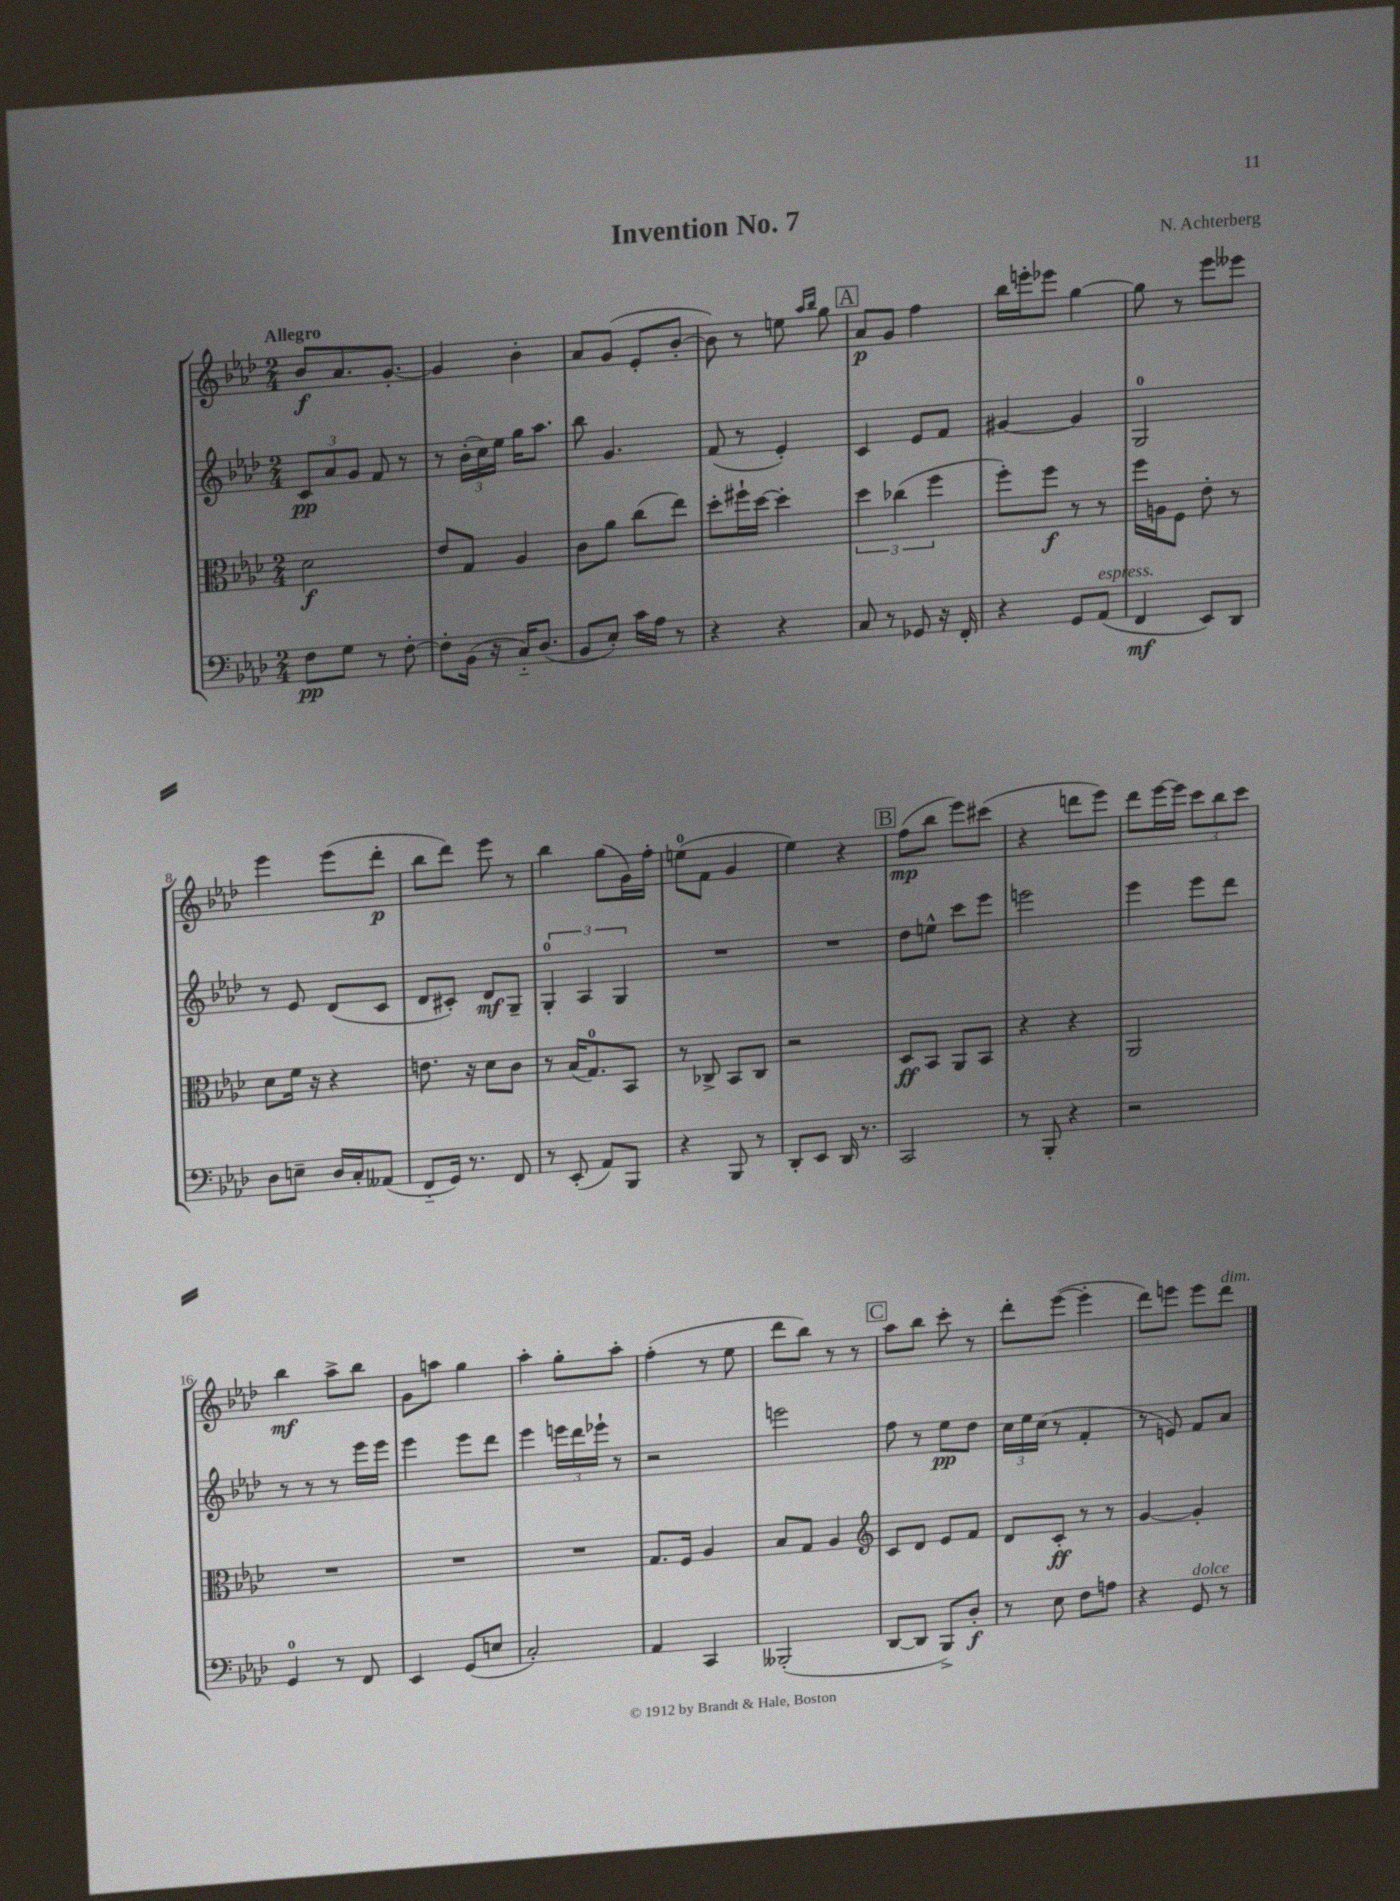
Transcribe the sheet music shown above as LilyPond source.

\header { title = "Invention No. 7" composer = "N. Achterberg" }
<<
\new StaffGroup <<
\new Staff = "s0" {
    \clef treble \key aes \major \numericTimeSignature \time 2/4 \tempo "Allegro"
    bes'8\f aes'8. g'8.~-. |
    g'4 bes'4-. |
    aes'8 g'8( ees'8-. bes'8~-. |
    bes'8) r8 e''8 \grace { aes''16 bes''16 } g''8 |
    \mark \markup { \box "A" } aes'8\p g'8 f''4 |
    bes''16 e'''16-. ees'''8 g''4~ |
    g''8 r8 ees'''8 eeses'''8 |
    ees'''4 ees'''8( des'''8-.\p |
    bes''8 des'''8) ees'''8 r8 |
    bes''4 g''8( g'16) f''16-. |
    e''8-0( f'8 g'4 |
    ees''4) r4 |
    \mark \markup { \box "B" } f''8\mp( bes''8 ees'''8) cis'''8( |
    r4 d'''8 ees'''8) |
    des'''8 ees'''16~ ees'''16 \tuplet 3/2 { c'''8 bes''8 c'''8 } |
    bes''4\mf aes''8-> bes''8 |
    g'8 a''8 g''4 |
    aes''4-. g''8-. aes''8-. |
    f''4-.( r8 ees''8 |
    des'''8 bes''8) r8 r8 |
    \mark \markup { \box "C" } aes''8 bes''8 c'''8-. r8 |
    des'''8-. ees'''8~( ees'''4-. |
    des'''8) e'''8 e'''8 des'''8^\markup { \italic "dim." } \bar "|." |
}
\new Staff = "s1" {
    \clef treble \key aes \major \numericTimeSignature \time 2/4
    \tuplet 3/2 { c'8\pp aes'8 g'8 } f'8 r8 |
    r8 \tuplet 3/2 { bes'16-.( c''16) ees''16 } g''16 aes''8. |
    bes''8 g'4. |
    f'8( r8 ees'4-.) |
    \mark \markup { \box "A" } c'4 ees'8 f'8 |
    gis'4~ gis'4 |
    g2-0 |
    r8 ees'8 des'8( c'8 |
    des'8 cis'8-.) des'8\mf g8-- |
    \tuplet 3/2 { g4-0-. aes4 g4 } |
    R2 |
    R2 |
    \mark \markup { \box "B" } des''8 e''8-^ c'''8 ees'''8 |
    e'''2 |
    ees'''4 ees'''8 des'''8 |
    r8 r8 r8 ees'''16 ees'''16 |
    ees'''4 ees'''8 des'''8 |
    ees'''4 \tuplet 3/2 { e'''16 des'''16 ees'''16-! } r8 |
    r2 |
    e'''2 |
    \mark \markup { \box "C" } f''8 r8 ees''8\pp des''8 |
    \tuplet 3/2 { c''16 ees''16 c''16( } r8 f'4-. |
    r8 e'8) f'8 aes'8 \bar "|." |
}
\new Staff = "s2" {
    \clef alto \key aes \major \numericTimeSignature \time 2/4
    des'2\f |
    ees'8 g8 aes4 |
    c'8 aes'8 c''8( ees''8) |
    des''8-. fis''16-! des''16~ des''4-. |
    \mark \markup { \box "A" } \tuplet 3/2 { des''4 ces''4( f''4 } |
    f''8-.) f''8\f r8 r8 |
    f''16 a16 f8 ees'8-. r8 |
    des'8 f'16 r16 r4 |
    e'8. r16 des'8 c'8 |
    r8 bes16( g8.-0) bes,8 |
    r8 ces8-> bes,8 ces8 |
    r2 |
    \mark \markup { \box "B" } des8\ff bes,8 aes,8 bes,8 |
    r4 r4 |
    aes,2 |
    R2 |
    R2 |
    R2 |
    g8. f16 aes4 |
    bes8 g8 aes4 |
    \mark \markup { \box "C" } \clef treble c'8 des'8 ees'8 f'8 |
    des'8 c'8-.\ff r8 r8 |
    g'4~ g'4-. \bar "|." |
}
\new Staff = "s3" {
    \clef bass \key aes \major \numericTimeSignature \time 2/4
    f8\pp g8 r8 f8~-. |
    f8-. bes,16( r16 c16-_) des8.( |
    bes,8 ees8-.) c'16 aes16 r8 |
    r4 r4 |
    \mark \markup { \box "A" } c8 r8 ges,8 r16 f,16-. |
    r4 g,8 aes,8^\markup { \italic "espress." }( |
    f,4\mf ees,8) des,8 |
    des8 e8-- des16 c16-. aeses,8( |
    f,8-_ g,16) r8. f,8 |
    r8 ees,8-.( aes,8) bes,,8 |
    r4 bes,,8 r8 |
    des,8-. ees,8 des,16 r8. |
    \mark \markup { \box "B" } c,2 |
    r8 bes,,8-. r4 |
    r2 |
    g,4-0 r8 f,8 |
    ees,4 g,8( e8 |
    c2-.) |
    aes,4 c,4 |
    beses,,2-.( |
    \mark \markup { \box "C" } des,8~ des,8 bes,,8->) des8-.\f |
    r8 ees8 f8 a8 |
    r4 g,8^\markup { \italic "dolce" } r8 \bar "|." |
}
>>
>>
